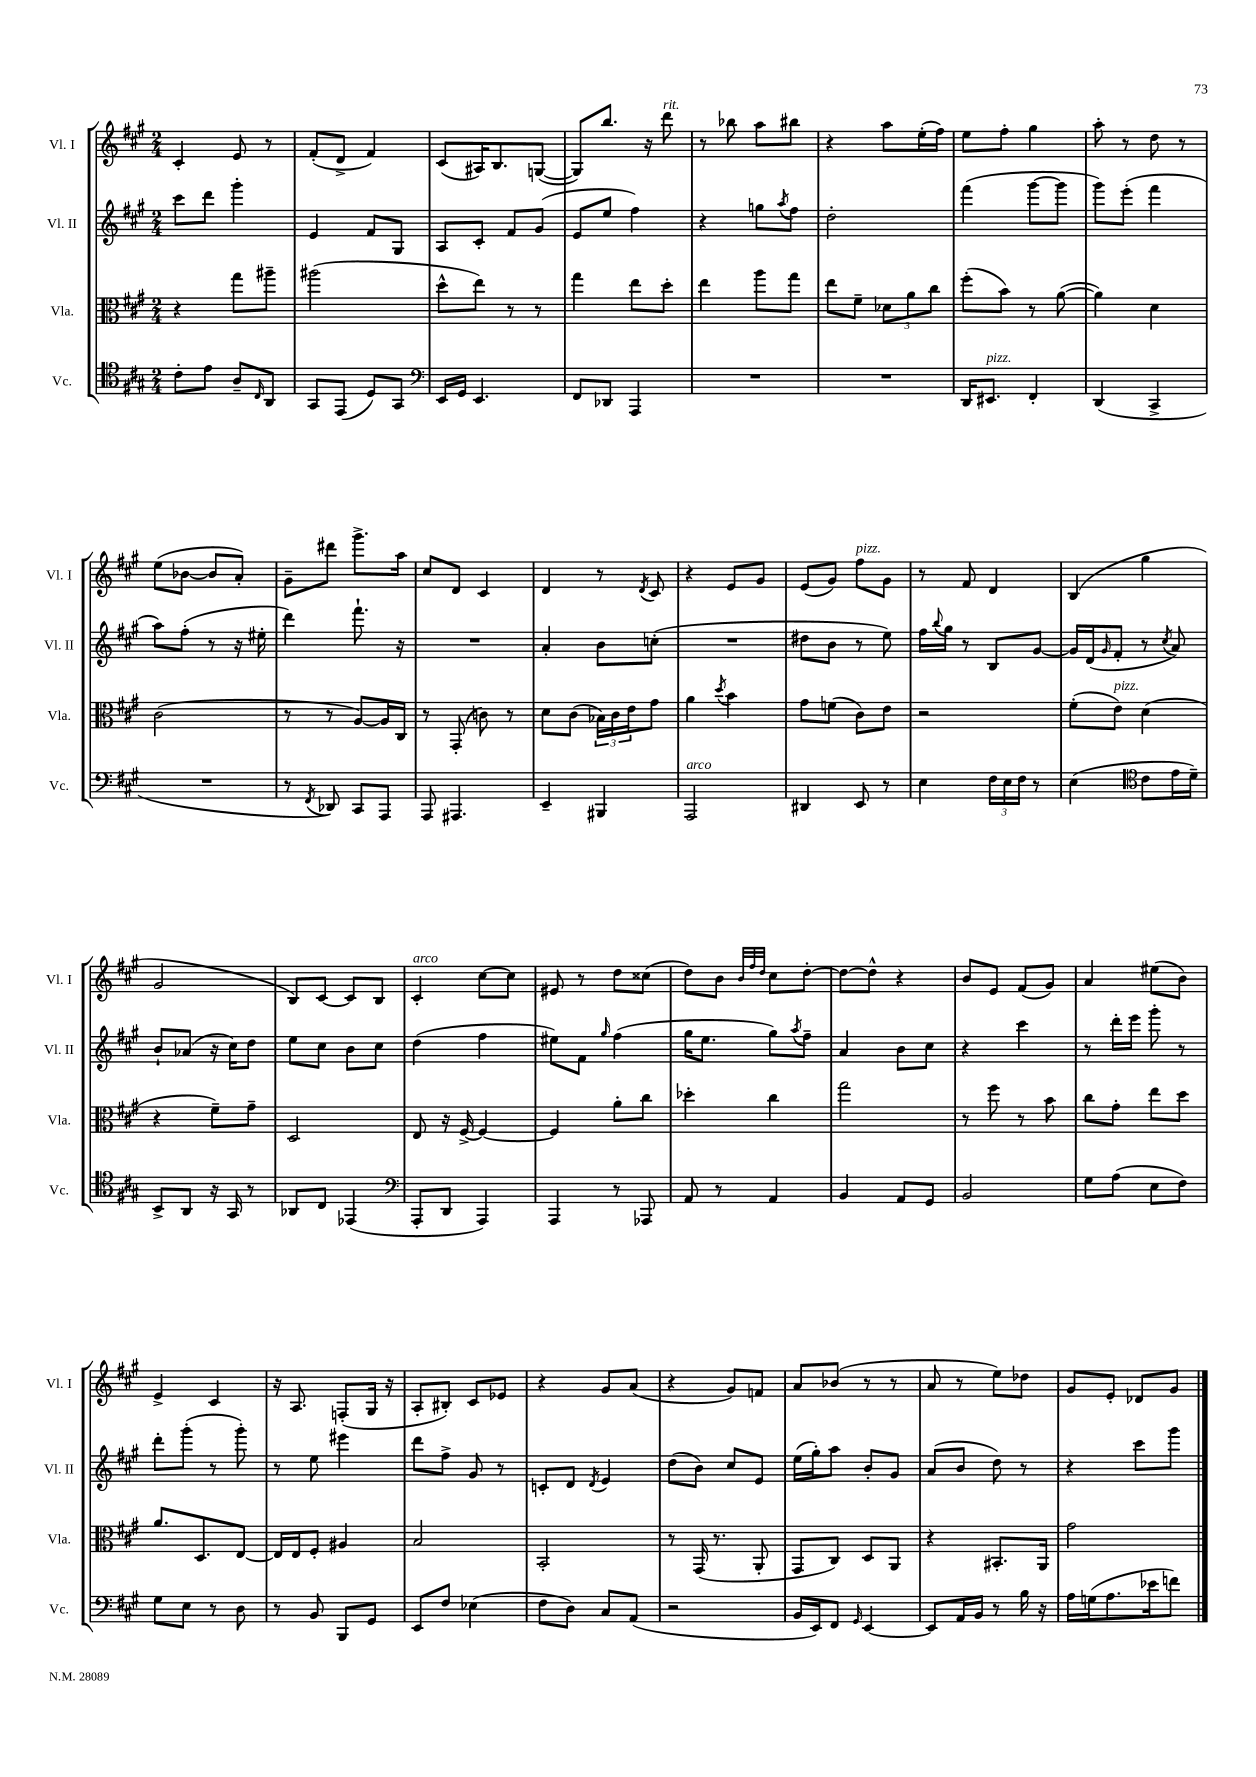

**kern	**kern	**kern	**kern
*staff4	*staff3	*staff2	*staff1
*clefC4	*clefC3	*clefG2	*clefG2
*k[f#c#g#]	*k[f#c#g#]	*k[f#c#g#]	*k[f#c#g#]
*M2/4	*M2/4	*M2/4	*M2/4
8c#'	4r	8ccc#	4c#'
8e	.	8ddd	.
8A~	8gg#	4ggg#'	8e
16qqC#	.	.	.
8AA	8aa#~	.	8r
=	=	=	=
8GG#	(2aa#	4e	(8f#'
(8EE	.	.	8d^
8D)	.	8f#	4f#)
8GG#	.	8G#	.
=	=	=	=
*clefF4	*	*	*
16EE	8dd^^	8A	(8c#
16GG#	.	.	.
4.EE	8ee)	8c#'	16A#)
.	.	.	8.B
.	8r	8f#	.
.	8r	(8g#	([8G
=	=	=	=
8FF#	4gg#	8e	8G])
8DD-	.	8ee	8.bb
4AAA	8ee	4ff#)	.
.	.	.	16r
.	8dd'	.	8ddd
=	=	=	=
2r	4ee	4r	8r
.	.	.	8bb-
.	8aa	8gg	8aa
.	.	8qaa	.
.	8gg#	8ff#	8bb#
=	=	=	=
2r	8ee	2dd'	4r
.	8f#~	.	.
.	12d-	.	8aa
.	12a	.	.
.	.	.	(16ee'
.	12cc#	.	.
.	.	.	16ff#)
=	=	=	=
16DD	(8ff#'	(4fff#	8ee
8.EE#	.	.	.
.	8b)	.	8ff#'
4FF#'	8r	[8ggg#	4gg#
.	([8a	8ggg#]	.
=	=	=	=
(4DD	4a])	8ggg#)	8aa'
.	.	(8eee'	8r
4CC#^	4d	4fff#	8dd
.	.	.	8r
=	=	=	=
2r	(2c#	8aa)	(8ee
.	.	(8ff#'	[8b-
.	.	8r	8b-]
.	.	16r	8a')
.	.	16ee#'	.
=	=	=	=
8r	8r	4ddd)	8g#~
8qFF#	.	.	.
8DD-)	8r	.	8ddd#
8CC#	[8A)	8.fff#`	8.ggg#^
8AAA	16A]	.	.
.	16C#	16r	16aa
=	=	=	=
8AAA	8r	2r	8cc#
4.AAA#	(8GG#'	.	8d
.	8c)	.	4c#
.	8r	.	.
=	=	=	=
4EE~	8d	4a'	4d
.	(8c#	.	.
4BBB#	24B-)	8b	8r
.	24c#	.	.
.	24e	.	.
.	.	.	8qd
.	8g#	(8cc'	8c#
=	=	=	=
2AAA	4a	2r	4r
.	8qdd	.	.
.	4b	.	8e
.	.	.	8g#
=	=	=	=
4DD#	8g#	8dd#	(8e
.	(8f	8b	8g#)
8EE	8c#)	8r	8ff#
8r	8e	8ee)	8g#
=	=	=	=
4E	2r	16ff#	8r
.	.	8qqbb	.
.	.	16gg#	.
.	.	8r	8f#
24F#	.	8B	4d
24E	.	.	.
24F#	.	.	.
8r	.	[8g#	.
=	=	=	=
(4E	(8f#'	16g#]	(4B
.	.	(16d	.
.	.	16qqg#	.
.	8e)	8f#'	.
*clefC4	*	*	*
8c#	(4d	8r	4gg#
.	.	8qcc#	.
16e	.	8a)	.
16d~)	.	.	.
=	=	=	=
8BB^	4r	8b`	2g#
8AA	.	(8a-	.
16r	8f#~)	16r	.
16GG#	.	16cc#)	.
8r	8g#~	8dd	.
=	=	=	=
8AA-	2D	8ee	8B)
8C#	.	8cc#	[8c#
(4EE-	.	8b	8c#]
.	.	8cc#	8B
=	=	=	=
*clefF4	*	*	*
8AAA'	8E	(4dd	4c#'
8DD	16r	.	.
.	[16F#^	.	.
4AAA)	4F#_	4ff#	[8cc#
.	.	.	8cc#]
=	=	=	=
4AAA	4F#]	8ee#)	8e#
.	.	8f#	8r
.	.	16qqgg#	.
8r	8a'	(4ff#	8dd
8AAA-	8cc#	.	(8cc##
=	=	=	=
8AA	4dd-'	16gg#	8dd)
.	.	8.ee	.
8r	.	.	8b
.	.	.	32qqb
.	.	.	32qqff#
.	.	.	32qqdd
4AA	4cc#	8gg#)	8cc#
.	.	8qaa	.
.	.	8ff#~	[8dd'
=	=	=	=
4BB	2gg#	4a	8dd_
.	.	.	8dd^^]
8AA	.	8b	4r
8GG#	.	8cc#	.
=	=	=	=
2BB	8r	4r	8b
.	8ff#	.	8e
.	8r	4ccc#	(8f#
.	8b	.	8g#)
=	=	=	=
8G#	8cc#	8r	4a
(8A	8g#'	16ddd'	.
.	.	16eee	.
8E	8ee	8ggg#'	(8ee#
8F#)	8dd	8r	8b)
=	=	=	=
8G#	8.a	8ddd'	4e^
8E	.	(8ggg#'	.
.	8.D	.	.
8r	.	8r	4c#
8D	[8E	8ggg#')	.
=	=	=	=
8r	16E]	8r	16r
.	16E	.	8.A
8BB	8F#'	8ee	.
8BBB	4A#	4eee#	(8F'
8GG#	.	.	16G#
.	.	.	16r
=	=	=	=
8EE	2B	8ddd	8A'
8F#	.	8ff#^	8B#')
(4E-	.	8g#	8c#
.	.	8r	8e-
=	=	=	=
8F#	2BB'	8c'	4r
8D)	.	8d	.
.	.	8qd	.
8C#	.	4e	8g#
(8AA	.	.	(8a
=	=	=	=
2r	8r	(8dd	4r
.	(16GG#	8b)	.
.	8.r	.	.
.	.	8cc#	8g#)
.	8AA'	8e	8f
=	=	=	=
16BB	8GG#	(16ee	8a
16EE)	.	16gg#')	.
8FF#	8C#)	8aa	(8b-
16qqGG#	.	.	.
[4EE	8D	8b'	8r
.	8AA	8g#	8r
=	=	=	=
8EE]	4r	(8a	8a
16AA	.	8b	8r
16BB	.	.	.
8r	8.BB#'	8dd)	8ee)
16B	.	8r	8dd-
16r	16AA	.	.
=	=	=	=
16A	2g#	4r	8g#
(16G	.	.	.
8.A	.	.	8e'
.	.	8ccc#	8d-
16e-	.	.	.
8f)	.	8ggg#	8g#
==	==	==	==
*-	*-	*-	*-
